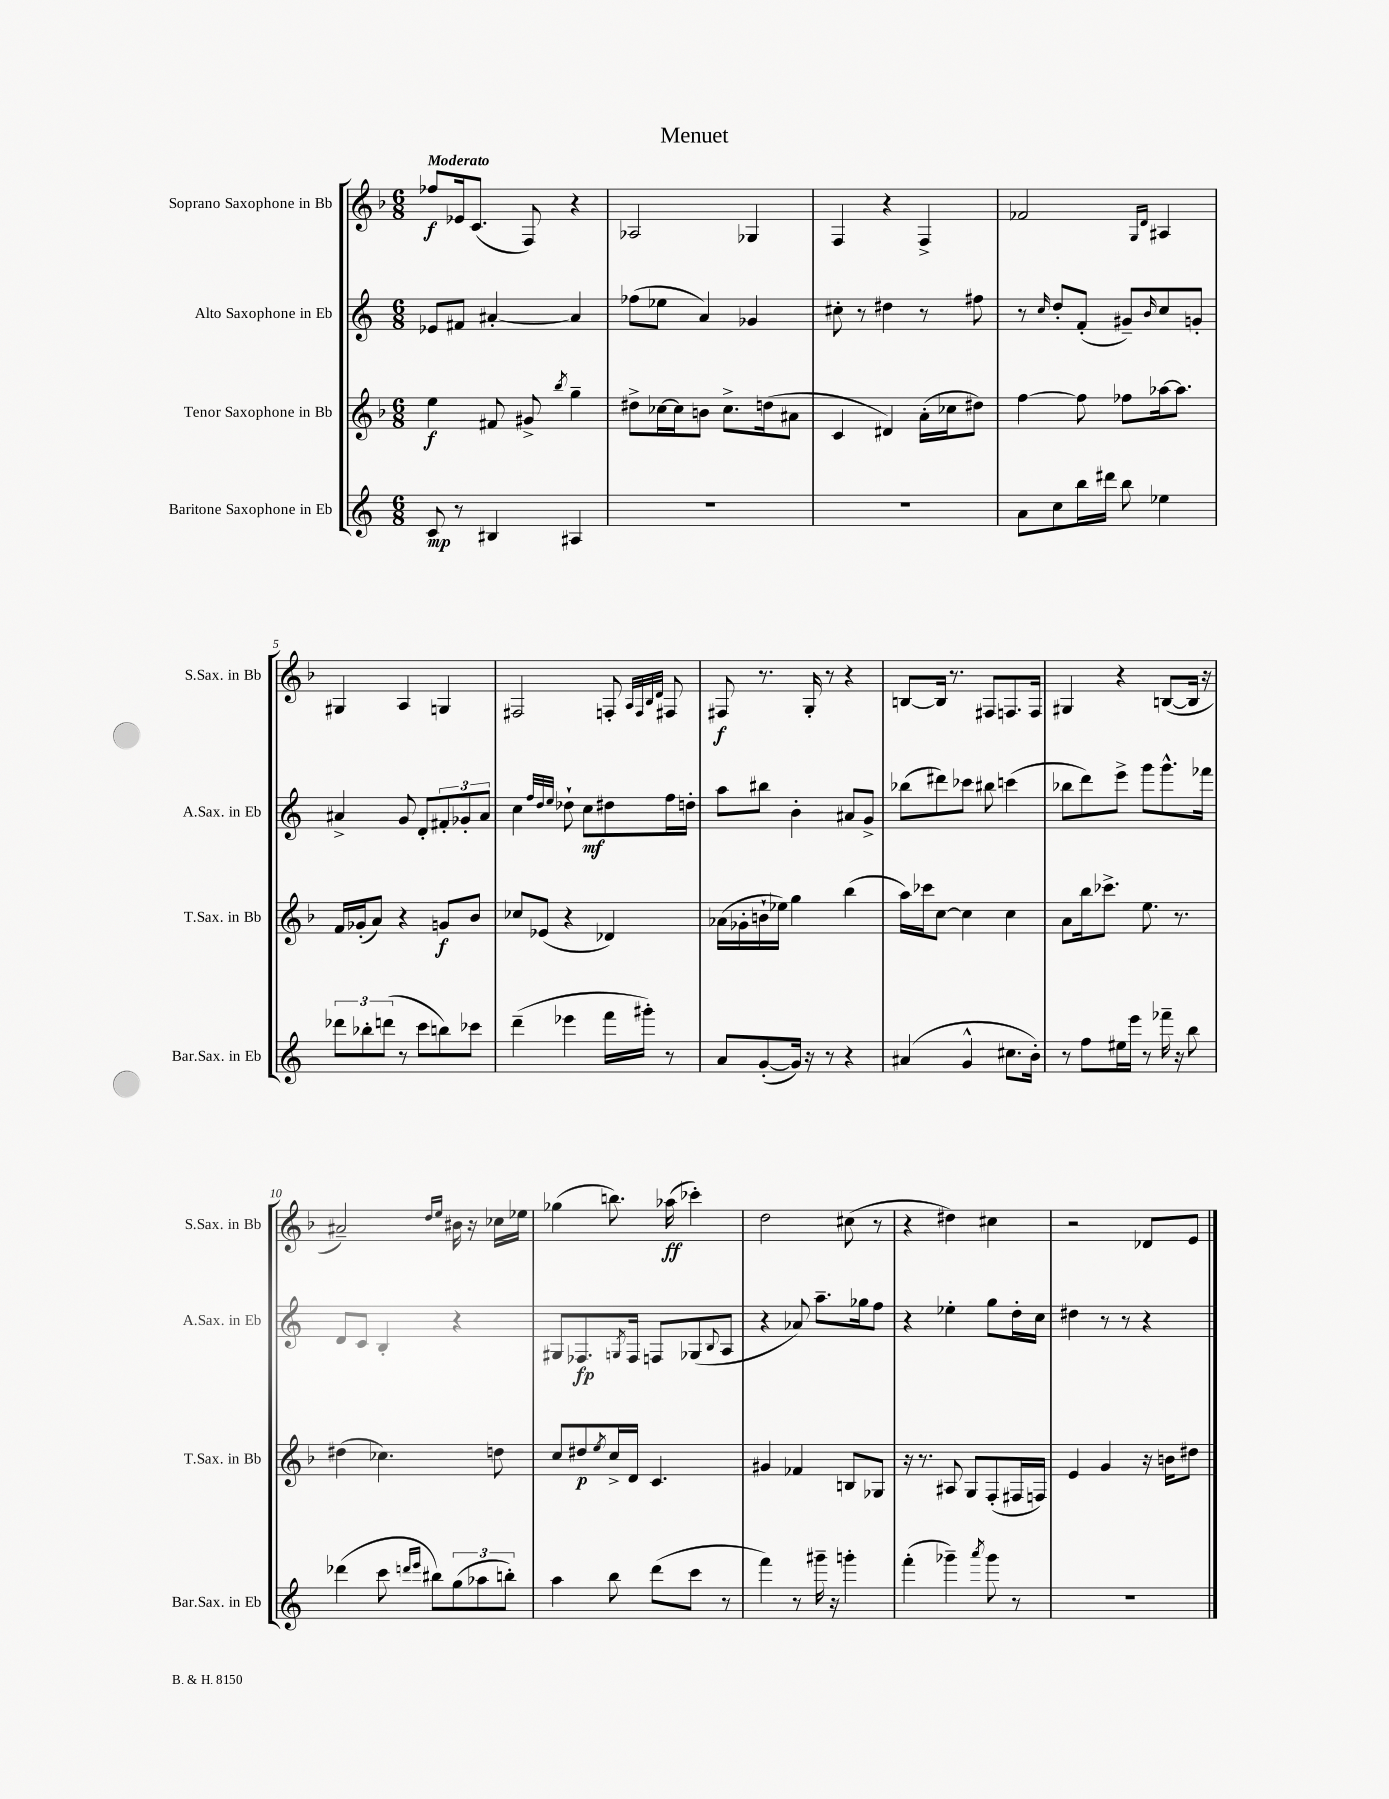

**kern	**kern	**kern	**kern
*staff4	*staff3	*staff2	*staff1
*clefG2	*clefG2	*clefG2	*clefG2
*k[]	*k[b-]	*k[]	*k[b-]
*M6/8	*M6/8	*M6/8	*M6/8
8c	4ee	8e-	8ff-
8r	.	8f#	16e-
.	.	.	(8.c
4B#	8f#	[4a#'	.
.	8g#^	.	8F)
.	8qbb-	.	.
4A#	4gg~	4a#]	4r
=	=	=	=
2.r	8dd#^	(8ff-	2A-
.	[16cc-	8ee-	.
.	16cc-]	.	.
.	8b	4a)	.
.	8.cc-^	.	.
.	.	4g-	4G-
.	(16dd	.	.
.	8a#	.	.
=	=	=	=
2.r	4c	8cc#'	4F
.	.	8r	.
.	4d#)	4dd#	4r
.	(16a'	8r	4F^
.	16cc-	.	.
.	8dd#)	8ff#	.
=	=	=	=
8a	[4ff	8r	2f-
.	.	16qqcc	.
8cc	.	8dd'	.
16bb	8ff]	(8f'	.
16ddd#	.	.	.
8bb	8ff-	8g#~)	.
.	.	.	16qqG
.	.	16qqb	16qqd
4ee-	[16aa-	8cc	4A#
.	8.aa-]	.	.
.	.	8g'	.
=	=	=	=
12ddd-	16f	4a#^	4G#
.	(16g-'	.	.
12bb-'	.	.	.
.	8a)	.	.
(12ddd	.	.	.
8r	4r	8g	4A
8ccc	.	8d'	.
8bb)	8g	12f#'	4G
.	.	12g-'	.
8ccc-	8b-	.	.
.	.	12a#	.
=	=	=	=
(4ddd~	8cc-	4cc	2F#
.	(8e-	.	.
.	.	32qqff	.
.	.	32qqdd	.
.	.	32qqee	.
4eee-	4r	8dd-`	.
.	.	8cc	.
16fff	4d-)	8dd#	8F'
16ggg#')	.	.	.
.	.	.	32qqA
.	.	.	32qqF
.	.	.	32qqB-
.	.	.	32qqd
8r	.	16ff	8F#
.	.	16dd'	.
=	=	=	=
8a	(16a-	8aa	8F#
.	16g-'	.	.
([8g'	16b`	8bb#	8.r
.	16ee-)	.	.
16g])	4gg	4b'	.
16r	.	.	16G'
8r	.	.	8r
4r	(4bb-	8a#	4r
.	.	8g^	.
=	=	=	=
(4a#	16aa)	(8bb-	[8B
.	16ccc-	.	.
.	[8cc	8ddd#)	16B]
.	.	.	8.r
4g^^	4cc]	8ccc-	.
.	.	8bb#	8F#
8.cc#	4cc	(4ccc	8.F
16b')	.	.	16F
=	=	=	=
8r	8a	8bb-	4G#
8ff	16bb-	8ddd)	.
.	8.ccc-^	.	.
16ee#	.	8eee^	4r
16eee	.	.	.
8r	8.ee	8ggg	.
16fff-~	.	8.ggg^^	([8B
16r	8.r	.	.
8bb	.	.	16B]
.	.	16fff-	16r
=	=	=	=
(4ddd-	(4dd#	8d	2a#~)
.	.	8c	.
8ccc	4.cc-)	4B'	.
16qqddd	.	.	.
16qqeee	.	.	.
8bb#)	.	.	.
.	.	.	16qqdd
.	.	.	16qqee
(12gg	.	4r	16b#
.	.	.	16r
12aa-	.	.	.
.	8dd	.	16cc-
12bb')	.	.	.
.	.	.	16ee-
=	=	=	=
4aa	8cc	8G#	(4gg-
.	8dd#	8.F-	.
.	8qee	.	.
8bb	16cc^	.	8.bb)
.	.	8qG	.
.	16d	16F-	.
(8ddd	4.c	8F	.
.	.	.	(16aa-
8ccc	.	(8G-	4ccc-')
.	.	8qqB	.
8r	.	8A	.
=	=	=	=
4fff)	4g#	4r	2dd
8r	4f-	8a-)	.
16ggg#~	.	8.aa~	.
16r	.	.	.
4ggg'	8B	.	(8cc#
.	.	16gg-	.
.	8G-	8ff	8r
=	=	=	=
(4fff'	16r	4r	4r
.	8.r	.	.
4ggg-~)	8A#	4ee-'	4dd#)
.	8G	.	.
8qaaa	.	.	.
8ggg-	(8F'	8gg	4cc#
8r	16F#	16dd'	.
.	16F)	16cc	.
=	=	=	=
2.r	4e	4dd#	2r
.	4g	8r	.
.	.	8r	.
.	16r	4r	8d-
.	16b	.	.
.	8dd#	.	8e
==	==	==	==
*-	*-	*-	*-
